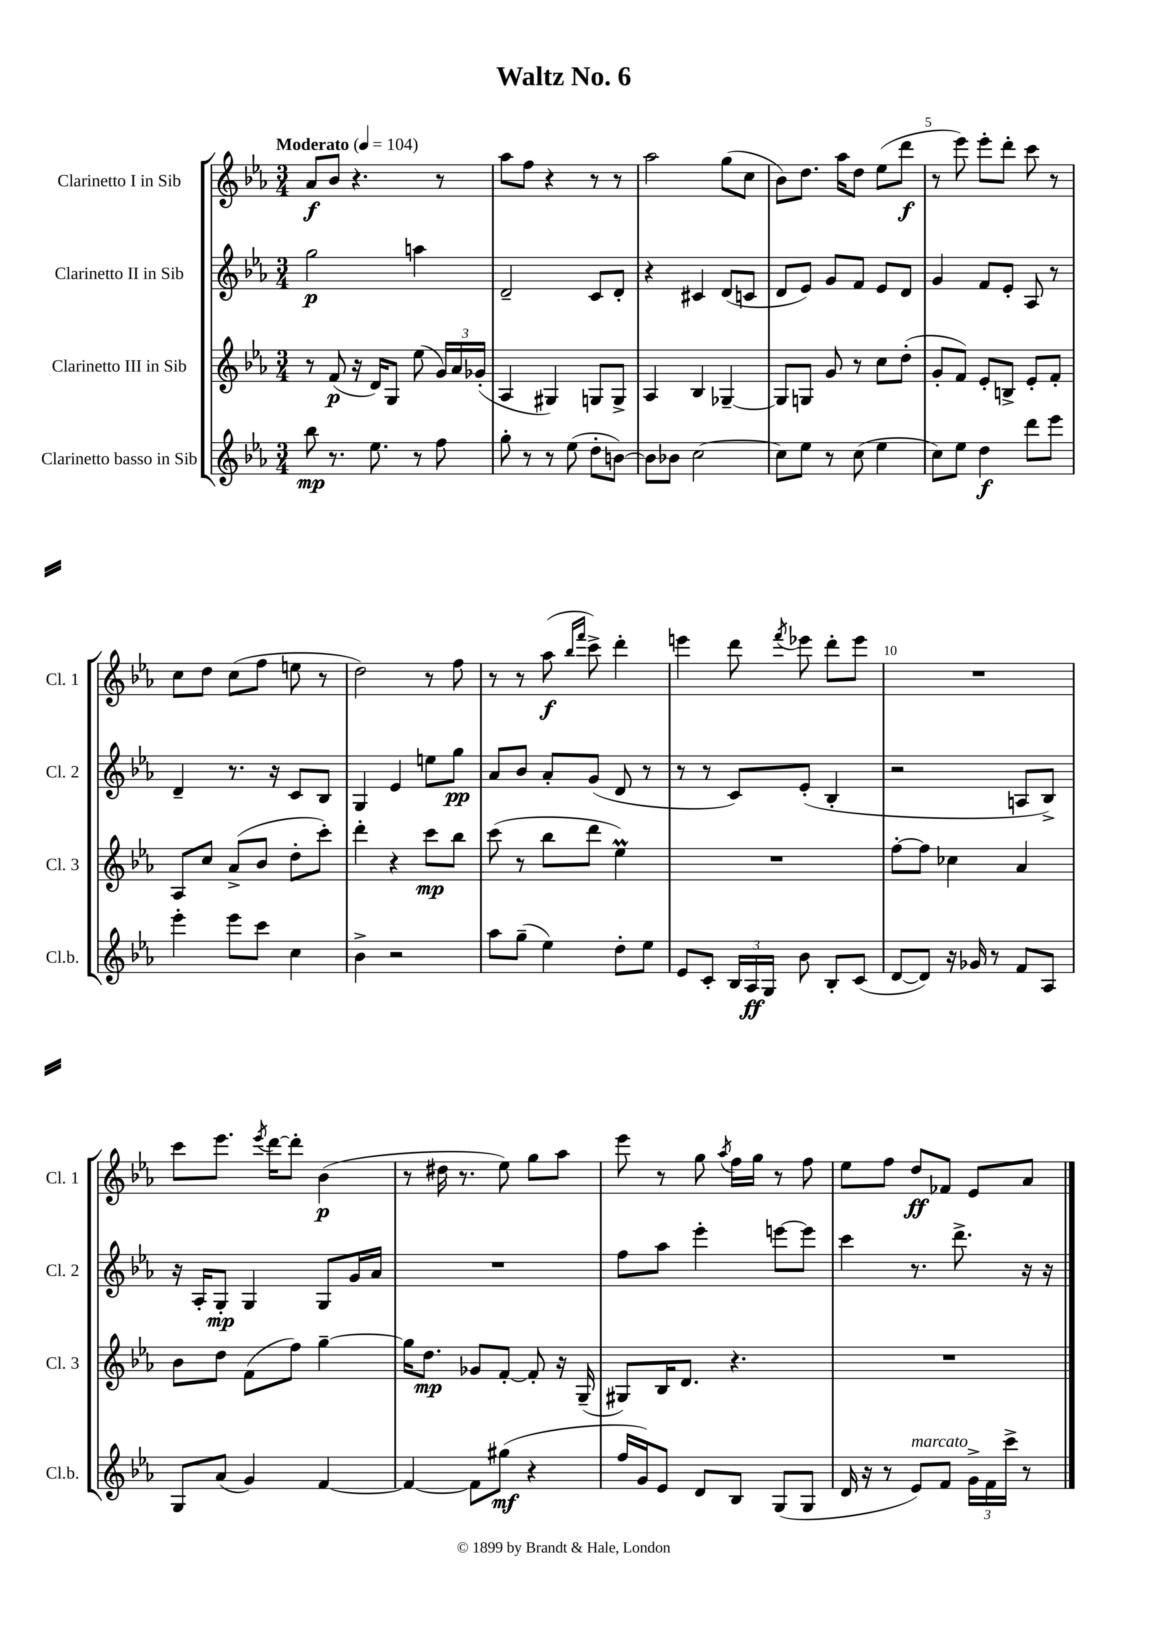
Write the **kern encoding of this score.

**kern	**dynam	**kern	**dynam	**kern	**dynam	**kern	**dynam
*part4	*part4	*part3	*part3	*part2	*part2	*part1	*part1
*staff4	*staff4	*staff3	*staff3	*staff2	*staff2	*staff1	*staff1
*I"Clarinetto basso in Sib	*	*I"Clarinetto III in Sib	*	*I"Clarinetto II in Sib	*	*I"Clarinetto I in Sib	*
*I'Cl.b.	*	*I'Cl. 3	*	*I'Cl. 2	*	*I'Cl. 1	*
*clefG2	*	*clefG2	*	*clefG2	*	*clefG2	*
*k[b-e-a-]	*	*k[b-e-a-]	*	*k[b-e-a-]	*	*k[b-e-a-]	*
*M3/4	*	*M3/4	*	*M3/4	*	*M3/4	*
*MM104	*	*MM104	*	*MM104	*	*MM104	*
=1	=1	=1	=1	=1	=1	=1	=1
!	!	!	!	!	!	!LO:TX:a:B:t=Moderato	!
8bb-\	mp	8r	.	2gg\	p	8a-/L	f
8.r	.	(8f/	p	.	.	8b-/J	.
.	.	16r	.	.	.	4.r	.
8.ee-\	.	16d/KL)	.	.	.	.	.
.	.	8G/J	.	.	.	.	.
8r	.	(8ee-\	.	4aan\	.	.	.
8ff\	.	24g/LL)	.	.	.	8r	.
.	.	24a-/	.	.	.	.	.
.	.	(24g-X'/JJ	.	.	.	.	.
=2	=2	=2	=2	=2	=2	=2	=2
8gg'\	.	4A-/	.	2d~/	.	8aa-\L	.
8r	.	.	.	.	.	8ff\J	.
8r	.	4G#X/)	.	.	.	4r	.
(8ee-\	.	.	.	.	.	.	.
8dd'\L	.	8Gn/L	.	8c/L	.	8r	.
[8bn\J)	.	8G^/J	.	8d'/J	.	8r	.
=3	=3	=3	=3	=3	=3	=3	=3
8b\L]	.	4A-/	.	4r	.	2aa-\	.
8b-X\J	.	.	.	.	.	.	.
[2cc\	.	4B-/	.	4c#X/	.	.	.
.	.	[4G-X~/	.	(8d/L	.	(8gg\L	.
.	.	.	.	8cn/J	.	8cc\J	.
=4	=4	=4	=4	=4	=4	=4	=4
8cc\L]	.	8G-/L]	.	8d/L	.	8b-\L)	.
8ee-\J	.	8Gn/J	.	8e-/J)	.	8.dd\J	.
8r	.	8g/	.	8g/L	.	.	.
.	.	.	.	.	.	16aa-\KL	.
(8cc\	.	8r	.	8f/J	.	8dd\J	.
4ee-\	.	8cc\L	.	8e-/L	.	(8ee-\L	.
.	.	(8dd'\J	.	8d/J	.	8ddd\J	f
=5	=5	=5	=5	=5	=5	=5	=5
8cc\L)	.	8g'/L	.	4g/	.	8r	.
8ee-\J	.	8f/J)	.	.	.	8eee-\)	.
4dd\	f	8e-'/L	.	8f/L	.	8eee-'\L	.
.	.	8Bn^/J	.	8e-'/J	.	8ddd'\J	.
8ddd\L	.	8e-'/L	.	8A-/	.	8ccc\	.
8eee-\J	.	8f'/J	.	8r	.	8r	.
!!LO:LB:g=z
=6	=6	=6	=6	=6	=6	=6	=6
4eee-'\	.	8A-/L	.	4d~/	.	8cc\L	.
.	.	8cc/J	.	.	.	8dd\J	.
8eee-\L	.	(8a-^/L	.	8.r	.	(8cc\L	.
8ccc\J	.	8b-/J	.	.	.	8ff\J	.
.	.	.	.	16r	.	.	.
4cc\	.	8dd'\L	.	8c/L	.	8een\	.
.	.	8ccc'\J)	.	8B-/J	.	8r	.
=7	=7	=7	=7	=7	=7	=7	=7
4b-^\	.	4ddd'\	.	4G/	.	2dd\)	.
2r	.	4r	.	4e-/	.	.	.
.	.	8ccc\L	mp	8een\L	.	8r	.
.	.	8bb-\J	.	8gg\J	pp	8ff\	.
=8	=8	=8	=8	=8	=8	=8	=8
8aa-\L	.	(8ccc\	.	8a-/L	.	8r	.
(8gg~\J	.	8r	.	8b-/J	.	8r	.
4ee-\)	.	8bb-\L	.	8a-'/L	.	(8aa-\	f
.	.	.	.	.	.	16qqbb-/LL	.
.	.	.	.	.	.	16qqfff/JJ	.
.	.	8ddd\J	.	(8g/J	.	8ccc^\)	.
8dd'\L	.	4ee-M\)	.	8d/	.	4ddd'\	.
8ee-\J	.	.	.	8r	.	.	.
=9	=9	=9	=9	=9	=9	=9	=9
8e-/L	.	2.r	.	8r	.	4eeen\	.
8c'/J	.	.	.	8r	.	.	.
24B-/LL	.	.	.	8c/L)	.	8ddd\	.
24A-/	ff	.	.	.	.	.	.
24G/JJ	.	.	.	.	.	.	.
.	.	.	.	.	.	8qfff/	.
8b-\	.	.	.	(8e-'/J	.	8eee-X\	.
8B-'/L	.	.	.	4B-'/	.	8ddd'\L	.
(8c/J	.	.	.	.	.	8eee-\J	.
=10	=10	=10	=10	=10	=10	=10	=10
[8d/L	.	[8ff'\L	.	2r	.	2.r	.
8d/J])	.	8ff\J]	.	.	.	.	.
16r	.	4cc-X\	.	.	.	.	.
16g-X/	.	.	.	.	.	.	.
8r	.	.	.	.	.	.	.
8f/L	.	4a-/	.	8An/L	.	.	.
8A-/J	.	.	.	8B-^/J)	.	.	.
!!LO:LB:g=z
=11	=11	=11	=11	=11	=11	=11	=11
8G/L	.	8b-\L	.	16r	.	8ccc\L	.
.	.	.	.	16A-'/KL	.	.	.
(8a-/J	.	8dd\J	.	8G'/J	mp	8.eee-\J	.
4g/)	.	(8f\L	.	4G/	.	.	.
.	.	.	.	.	.	8qeee-/	.
.	.	.	.	.	.	[16ddd\KL	.
.	.	8ff\J)	.	.	.	8ddd'\J]	.
[4f/	.	[4gg~\	.	8G/L	.	(4b-\	p
.	.	.	.	16g/L	.	.	.
.	.	.	.	16a-/JJ	.	.	.
=12	=12	=12	=12	=12	=12	=12	=12
4f/_	.	16gg\KL]	.	2.r	.	8r	.
.	.	8.dd\J	mp	.	.	.	.
.	.	.	.	.	.	16dd#X\	.
.	.	.	.	.	.	8.r	.
8f\L]	.	8g-X/L	.	.	.	.	.
(8gg#X\J	mf	[8f'/J	.	.	.	8ee-\)	.
4r	.	8f'/]	.	.	.	8gg\L	.
.	.	16r	.	.	.	8aa-\J	.
.	.	(16G~/	.	.	.	.	.
=13	=13	=13	=13	=13	=13	=13	=13
16ff/LL	.	8G#X/L)	.	8ff\L	.	8eee-\	.
16g/J)	.	.	.	.	.	.	.
8e-/J	.	16B-/K	.	8aa-\J	.	8r	.
.	.	8.d/J	.	.	.	.	.
8d/L	.	.	.	4eee-'\	.	8gg\	.
.	.	.	.	.	.	8qaa-/	.
8B-/J	.	4.r	.	.	.	16ff\LL	.
.	.	.	.	.	.	16gg\JJ	.
(8G/L	.	.	.	[8eeen\L	.	8r	.
8G/J	.	.	.	8eee\J]	.	8ff\	.
=14	=14	=14	=14	=14	=14	=14	=14
16d/	.	2.r	.	4ccc\	.	8ee-\L	.
16r	.	.	.	.	.	.	.
8r	.	.	.	.	.	8ff\J	.
!LO:TX:a:i:t=marcato	!	!	!	!	!	!	!
8e-/L)	.	.	.	8.r	.	8dd/L	ff
8f/J	.	.	.	.	.	8f-X/J	.
.	.	.	.	8.ddd^\	.	.	.
24g^\LL	.	.	.	.	.	8e-/L	.
24f\	.	.	.	.	.	.	.
24ccc^\JJ	.	.	.	.	.	.	.
8r	.	.	.	16r	.	8a-/J	.
.	.	.	.	16r	.	.	.
==	==	==	==	==	==	==	==
*-	*-	*-	*-	*-	*-	*-	*-
